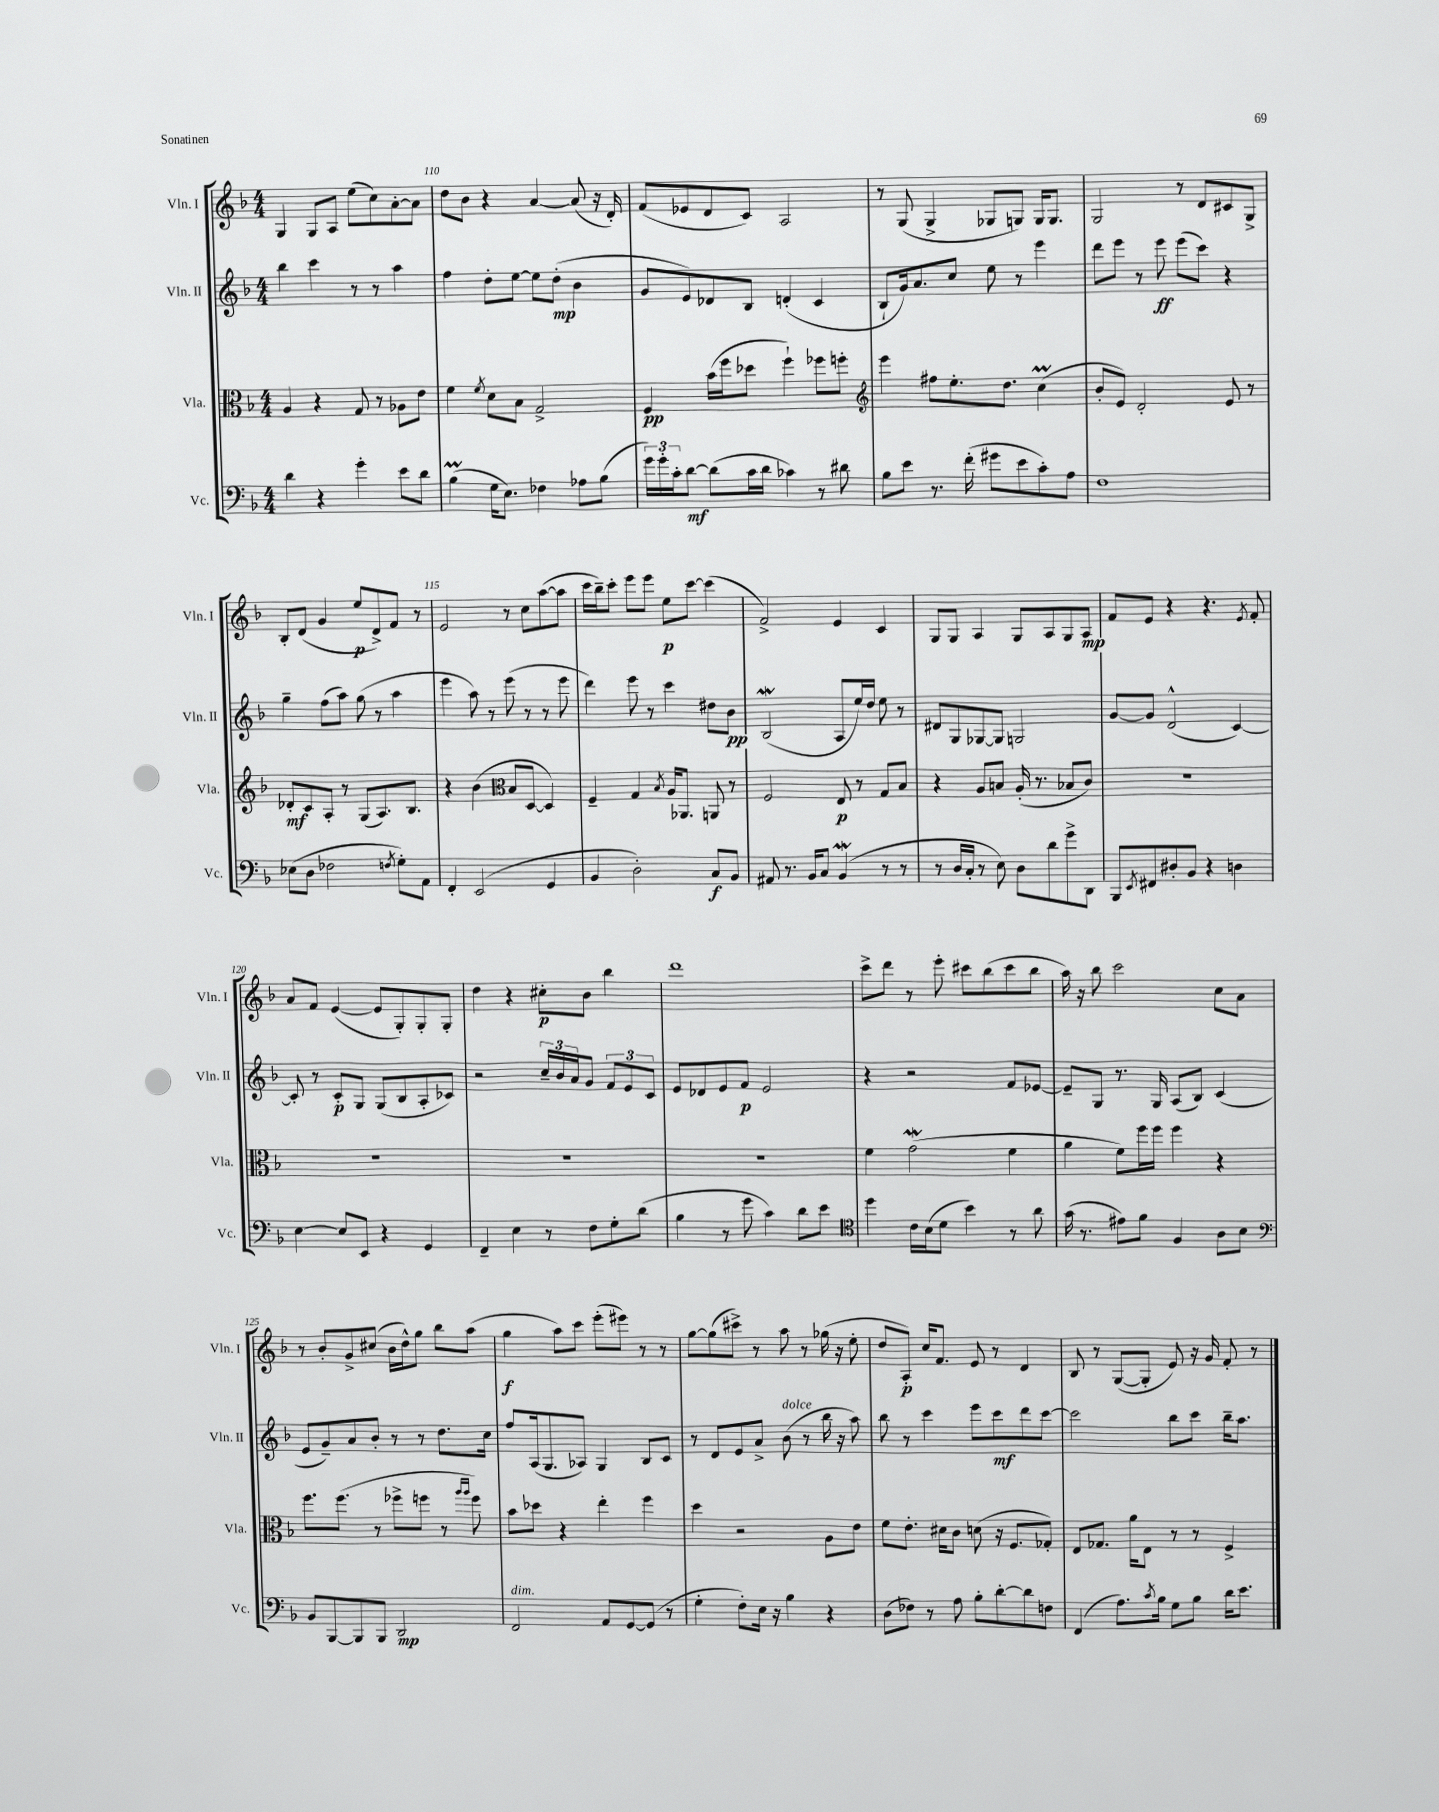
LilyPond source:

<<
\new StaffGroup <<
\new Staff = "s0" \with { instrumentName = "Vln. I" shortInstrumentName = "Vln. I" } {
    \clef treble \key f \major \numericTimeSignature \time 4/4
    g4 g8 a8 e''8( c''8) a'8~-. a'8 |
    d''8 bes'8 r4 a'4~ a'8( r16 d'16-.) |
    f'8( ees'8 d'8 c'8) a2 |
    r8 g8( g4-> ges8 g8) g16 g8. |
    g2 r8 d'8 cis'8 g8-> |
    bes8-. d'8( g'4 e''8\p d'8->) f'8 r8 |
    e'2 r8 c''8 a''8~( a''8 |
    c'''16 bes''16--) c'''8-. e'''8 e'''8 e''8\p c'''8~ c'''4( |
    f'2->) e'4 c'4 |
    g8 g8 a4 g8 a8 g8 a8\mp |
    f'8 e'8 r4 r4. \acciaccatura { e'8 } f'8-. |
    a'8 f'8 e'4~( e'8 g8-.) g8-. g8-. |
    d''4 r4 cis''8-.\p bes'8 bes''4 |
    d'''1 |
    c'''8-> d'''8 r8 e'''8-. cis'''8 bes''8( cis'''8 bes''8 |
    a''16) r16 bes''8 c'''2 c''8 a'8 |
    r8 bes'8-. g'8-> cis''8( bes'16 d''16-^) g''8 bes''8 a''8( |
    g''4\f a''8) c'''8 e'''8-.( eis'''8) r8 r8 |
    g''8~ g''8( cis'''8->) r8 a''8 r8 ges''16( r16 e''8-. |
    d''8 a8-.\p) c''16 f'8. e'8 r8 d'4 |
    bes8 r8 g8~( g8-. e'8) r16 g'16 f'8-. r8 \bar "|." |
}
\new Staff = "s1" \with { instrumentName = "Vln. II" shortInstrumentName = "Vln. II" } {
    \clef treble \key f \major \numericTimeSignature \time 4/4
    bes''4 c'''4 r8 r8 a''4 |
    f''4 d''8-. e''8~ e''8 d''8-.\mp( bes'4 |
    g'8 e'8) des'8 bes8 d'4-.( c'4 |
    bes8-! g'16) a'8. c''8 e''8 r8 e'''4 |
    d'''8 e'''8 r8 e'''8\ff e'''8( c'''8) r4 |
    g''4-- f''8( a''8) g''8( r8 a''4 |
    e'''4 a''8) r8 e'''8( r8 r8 e'''8 |
    d'''4) e'''8 r8 c'''4 dis''8 bes'8\pp |
    bes2\mordent( a8 e''16) d''16 e''8 r8 |
    dis'8 g8 ges8~ ges8 g2 |
    g'8~ g'8 d'2-^( c'4~) |
    c'8-. r8 c'8-.\p g8 g8( bes8 a8-. ces'8) |
    r2 \tuplet 3/2 { c''16-- bes'16 a'16 } g'8 \tuplet 3/2 { f'8 e'8 c'8 } |
    e'8 des'8 e'8 f'8\p e'2 |
    r4 r2 f'8 ees'8~ |
    ees'8-- g8 r8. g16 a8( bes8) c'4( |
    e'8 g'8--) a'8 bes'8-. r8 r8 d''8. c''16 |
    f''8 a16( g8. aes8) g4 bes8 c'8 |
    r8 d'8 e'8 a'8-> bes'8^\markup { \italic "dolce" }( r8 bes''16 r16 a''8) |
    bes''8 r8 c'''4 e'''8 c'''8\mf d'''8 c'''8~ |
    c'''2 bes''8 c'''8 bes''16-- a''8. \bar "|." |
}
\new Staff = "s2" \with { instrumentName = "Vla." shortInstrumentName = "Vla." } {
    \clef alto \key f \major \numericTimeSignature \time 4/4
    a4 r4 g8 r8 aes8 e'8 |
    f'4 \acciaccatura { f'8 } d'8 bes8 g2-> |
    f4\pp bes'16( f''16 des''8 f''4-!) fes''8 f''8-. |
    \clef treble e'''4 fis''8 e''8.-. d''8. c''4\prall( |
    bes'8-. e'8) d'2-. e'8 r8 |
    des'8-.\mf c'8 a8-. r8 g8( a8.) bes8. |
    r4 bes'4( \clef alto bes8 d8~ d4) |
    f4-- g4 \acciaccatura { bes8 } a16 aes,8. a,8 r8 |
    f2 e8\p r8 g8 bes8 |
    r4 a8 b8 a16-.( r8. bes8 c'8) |
    R1 |
    R1 |
    R1 |
    R1 |
    f'4 g'2\mordent( f'4 |
    a'4 f'8) f''16 f''16 f''4 r4 |
    f''8. f''8.( r8 fes''8-> f''8 r8 \grace { a''16 a''16 } f''8) |
    bes'8 des''8 r4 e''4-. f''4 |
    d''4 r2 a8 e'8 |
    f'8 e'8.-. dis'16 c'8 d'8( r16 f8. ges8-.) |
    e8 ges8. a'16 e8 r8 r8 f4-> \bar "|." |
}
\new Staff = "s3" \with { instrumentName = "Vc." shortInstrumentName = "Vc." } {
    \clef bass \key f \major \numericTimeSignature \time 4/4
    d'4 r4 g'4-. e'8 d'8 |
    bes4\prall( g16 e8.) fes4 aes8 bes8( |
    \tuplet 3/2 { g'16) g'16-. c'16-. } d'8~\mf d'8( c'16 d'16 ces'4) r8 dis'8 |
    bes8 e'8 r8. f'16-.( gis'8 e'8 c'8-.) a8 |
    f1 |
    ees8( d8 fes2 \acciaccatura { f8 } g8-.) a,8 |
    f,4-. e,2( g,4 |
    bes,4 d2-.) c8\f bes,8 |
    ais,8 r8. bes,16 c8 bes,4\mordent( r8 r8 |
    r8 d16 c16-. r8 e8) d8 d'8 g'8-> d,8 |
    bes,,8 \acciaccatura { e,8 } fis,8 dis8-. bes,8 r4 d4 |
    e4~ e8 e,8 r4 g,4 |
    f,4-- e4 r8 f8 g8-. d'8( |
    bes4 r8 g'8 c'4) d'8 e'8 |
    \clef tenor d''4 c'16 bes16( d'8 bes'4) r8 a'8 |
    g'16( r8. eis'8) f'8 f4 a8 bes8 |
    \clef bass bes,8 bes,,8~ bes,,8 bes,,8 d,2\mp |
    f,2^\markup { \italic "dim." } a,8 g,8~ g,8( r8 |
    g4-. f8-.) e16 r16 bes4 r4 |
    d8( fes8) r8 a8 bes8-. d'8~-. d'8 f8 |
    f,4( a8.) \acciaccatura { c'8 } bes16 g8 bes8 d'16 e'8. \bar "|." |
}
>>
>>
\layout { \context { \Score currentBarNumber = #109 \override BarNumber.break-visibility = ##(#f #t #t) barNumberVisibility = #(every-nth-bar-number-visible 5) } }
